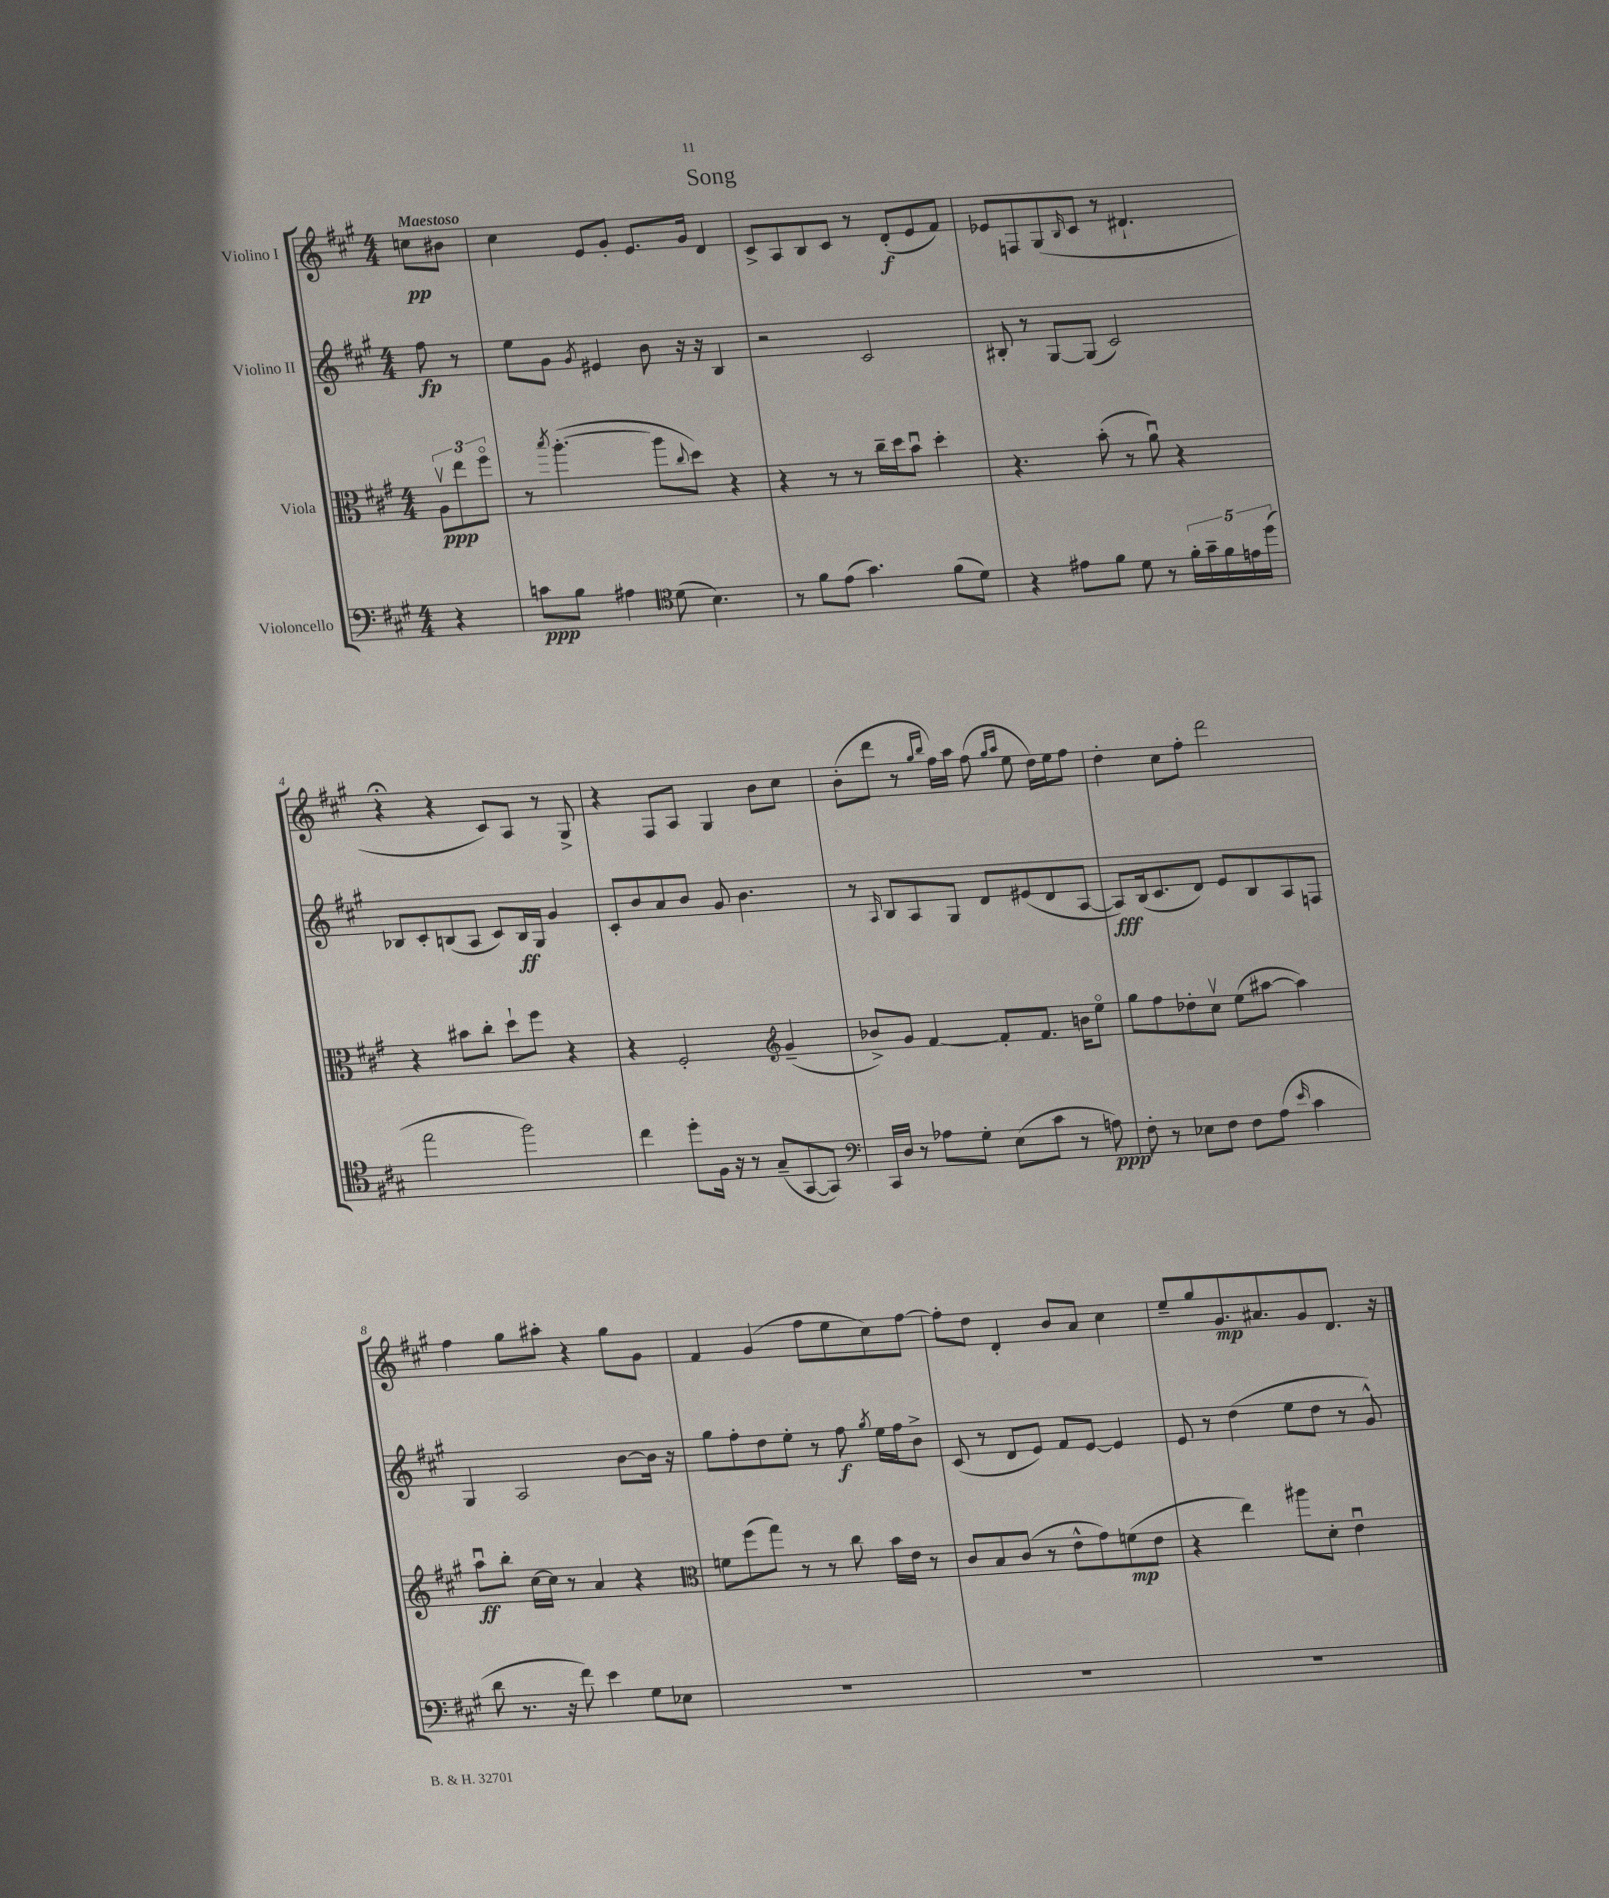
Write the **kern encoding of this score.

**kern	**kern	**kern	**kern
*staff4	*staff3	*staff2	*staff1
*clefF4	*clefC3	*clefG2	*clefG2
*k[f#c#g#]	*k[f#c#g#]	*k[f#c#g#]	*k[f#c#g#]
*M4/4	*M4/4	*M4/4	*M4/4
4r	12Av	8ff#	8cc
.	12ee	.	.
.	.	8r	8b#
.	12ff#o	.	.
=	=	=	=
8c	8r	8ee	4cc#
.	8qbb	.	.
8B	([4.aa'	8g#	.
.	.	8qg#	.
4A#	.	4e#	8e
.	.	.	8g#'
*clefC4	*	*	*
(8d	8aa]	8b	8.e
.	8qqcc#	.	.
4.B)	8dd)	16r	.
.	.	16r	16g#
.	4r	4B	4d
=	=	=	=
8r	4r	2r	8c#^
8f#	.	.	8A
(8e	8r	.	8B
4.g#)	8r	.	8c#
.	16cc#~	2c#	8r
.	16dd	.	.
.	8bu	.	(8d'
(8f#	4dd'	.	8e
8d)	.	.	8f#)
=	=	=	=
4r	4.r	8B#'	8e-
.	.	8r	8F
8e#	.	[8G#	(8G#
.	.	.	16qqB
8f#	(8b'	(8G#]	8c#
8d	8r	2c#)	8r
8r	8au)	.	4.d#`
20f#'	4r	.	.
20g#~	.	.	.
20f#	.	.	.
20e	.	.	.
(20dd	.	.	.
=	=	=	=
2ee	4r	8B-	4r;
.	.	8c#'	.
.	8b#	(8B	4r
.	8cc#'	8A	.
2ff#)	8dd`	8c#)	8c#)
.	8ff#	16B	8A
.	.	16G#	.
.	4r	4g#	8r
.	.	.	8G#^
=	=	=	=
4cc#	4r	8c#'	4r
.	.	8b	.
8dd'	2F#'	8a	8F#
16F#	.	8b	8A
16r	.	.	.
8r	.	8g#	4G#
(8G#~	.	4.b	.
*	*clefG2	*	*
[8GG#	(4g#~	.	8b
8GG#])	.	.	8cc#
=	=	=	=
*clefF4	*	*	*
16CC#	8b-^)	8r	(8b'
16D	.	.	.
.	.	16qqA	.
8r	8g#	8B	8ddd
8A-	[4f#	8A	8r
.	.	.	16qqgg#
.	.	.	16qqbb
8G#'	.	8G#	16ff#)
.	.	.	16aa
(8E	8f#']	8d	(8ff#
.	.	.	16qqgg#
.	.	.	16qqaa
8c#	8.f#	(8e#	8ee
8r	.	8d	16dd)
.	16b	.	16ee
8A)	8eeo	[8A	8ff#
=	=	=	=
8F#'	8gg#	8A])	4dd'
8r	8ff#	(16B	.
.	.	8.c#	.
8E-	8dd-'	.	8cc#
8F#	8cc#v	8d)	8ff#'
8F#	(8ee	8e	2ddd
(8A	[8aa#	8B	.
16qqe	.	.	.
4c#	4aa#])	8A	.
.	.	8F	.
=	=	=	=
8d	8aau	4G#	4ff#
8.r	8bb'	.	.
.	[16cc#	2A	8gg#
16r	16cc#]	.	.
8f#)	8r	.	8aa#'
4e	4a	.	4r
8G#	4r	[8b	8gg#
8E-	.	16b]	8g#
.	.	16r	.
=	=	=	=
*	*clefC3	*	*
1r	8f	8gg#	4f#
.	(8ff#	8ff#'	.
.	8gg#)	8dd	(4g#
.	8r	8ee'	.
.	8r	8r	8ff#
.	8cc#	8ff#	8ee
.	.	8qgg#	.
.	16b	16ee	8cc#)
.	16e	16ff#	.
.	8r	8b^	[8ff#
=	=	=	=
1r	8c#	(8c#	8ff#']
.	8B	8r	8dd
.	(8c#	8d	4d'
.	8r	8e)	.
.	8e^^	8f#	8b
.	8g#)	[8e	8a
.	(8f	4e]	4cc#
.	8e	.	.
=	=	=	=
1r	4r	8e	8ee~
.	.	8r	8gg#
.	4ee)	(4dd	8.g#
.	.	.	8.a#
.	8aa#	8ee	.
.	8d'	8dd	8g#
.	4eu	8r	8.d
.	.	8g#^^)	.
.	.	.	16r
==	==	==	==
*-	*-	*-	*-
